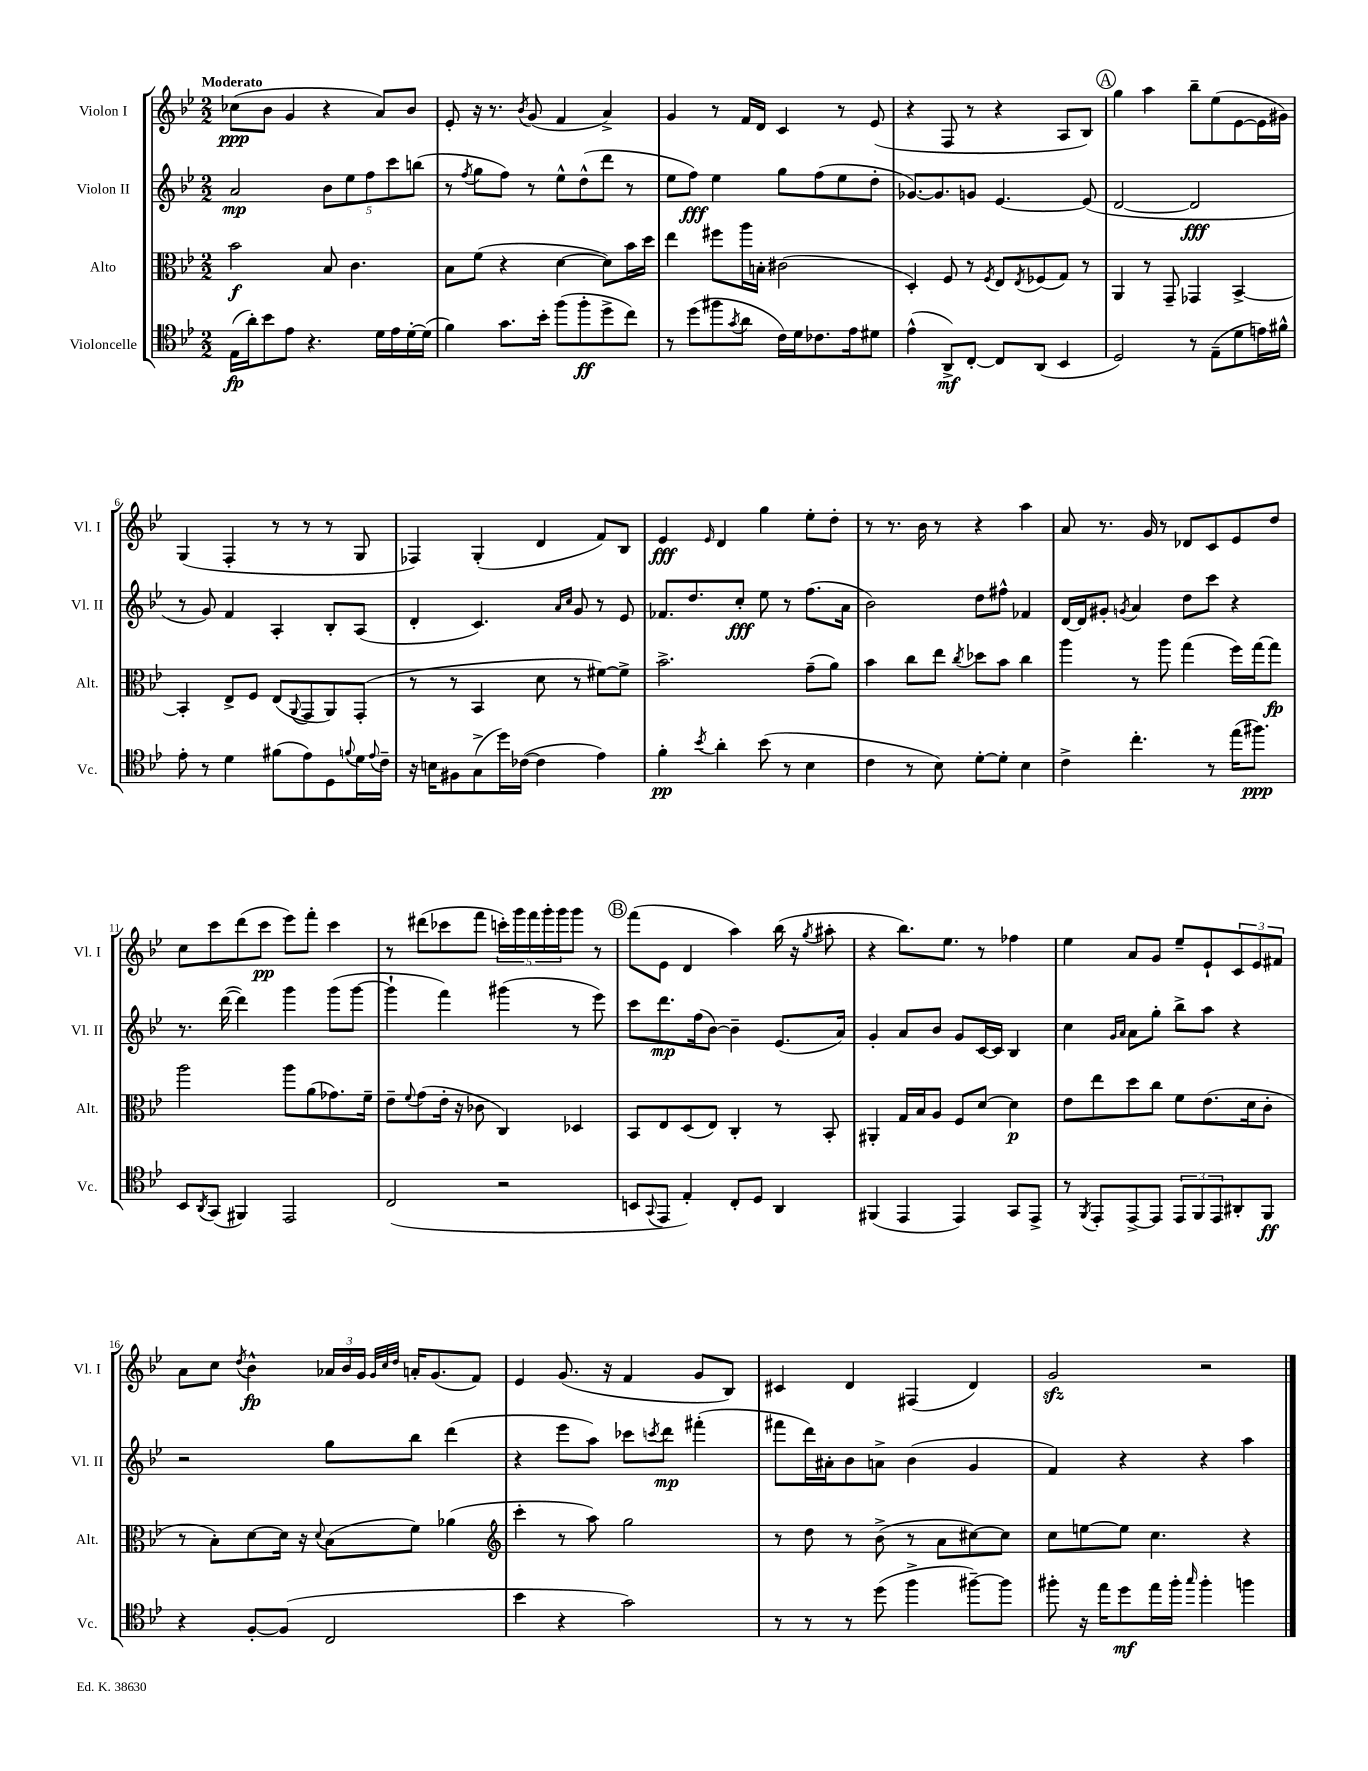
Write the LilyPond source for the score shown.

<<
\new StaffGroup <<
\new Staff = "s0" \with { instrumentName = "Violon I" shortInstrumentName = "Vl. I" } {
    \clef treble \key bes \major \numericTimeSignature \time 2/2 \tempo "Moderato"
    ces''8\ppp( bes'8 g'4 r4 a'8) bes'8 |
    ees'8-. r16 r8. \acciaccatura { bes'8 } g'8( f'4 a'4->) |
    g'4 r8 f'16 d'16 c'4 r8 ees'8( |
    r4 f8 r8 r4 a8 bes8) |
    \mark \markup { \circle "A" } g''4 a''4 bes''8-- ees''8( ees'8~ ees'16 gis'16) |
    g4( f4-. r8 r8 r8 g8 |
    fes4) g4-.( d'4 f'8) bes8 |
    ees'4\fff \grace { ees'16 } d'4 g''4 ees''8-. d''8-. |
    r8 r8. bes'16 r8 r4 a''4 |
    a'8 r8. g'16 r8 des'8 c'8 ees'8 d''8 |
    c''8 c'''8 d'''8( c'''8\pp ees'''8) f'''8-. c'''4 |
    r8 dis'''8( ces'''8 f'''8 \tuplet 5/4 { c'''16-.) g'''16 f'''16 g'''16-. g'''16 } g'''8 r8 |
    \mark \markup { \circle "B" } f'''8( ees'8 d'4 a''4) bes''16( r16 \acciaccatura { g''8 } ais''8-. |
    r4 bes''8.) ees''8. r8 fes''4 |
    ees''4 a'8 g'8 ees''8-- ees'8-! \tuplet 3/2 { c'8 ees'8 fis'8 } |
    a'8 c''8 \acciaccatura { d''8 } bes'4-^\fp \tuplet 3/2 { aes'16 bes'16 g'16 } \grace { g'32 c''32 d''32 } a'16-. g'8.( f'8) |
    ees'4 g'8.( r16 f'4 g'8 bes8) |
    cis'4 d'4 fis4( d'4) |
    g'2\sfz r2 \bar "|." |
}
\new Staff = "s1" \with { instrumentName = "Violon II" shortInstrumentName = "Vl. II" } {
    \clef treble \key bes \major \numericTimeSignature \time 2/2
    a'2\mp \tuplet 5/4 { bes'8 ees''8 f''8 c'''8 b''8( } |
    r8 \acciaccatura { f''8 } g''8 f''8) r8 ees''8-^ d''8-^( d'''8 r8 |
    ees''8 f''8\fff) ees''4 g''8 f''8( ees''8 d''8-. |
    ges'8.~) ges'8. g'8 ees'4.~ ees'8( |
    \mark \markup { \circle "A" } d'2~ d'2\fff |
    r8 g'8) f'4 a4-. bes8-. a8( |
    d'4-. c'4.) \grace { a'16 c''16 } g'8 r8 ees'8 |
    fes'8. d''8. c''8-.\fff ees''8 r8 f''8.( a'16 |
    bes'2) d''8 fis''8-^ fes'4 |
    d'16~ d'16 gis'8-. \acciaccatura { g'8 } a'4 d''8 c'''8 r4 |
    r8. d'''16~( d'''4) g'''4 g'''8( g'''8~ |
    g'''4-! f'''4) gis'''4( r8 ees'''8) |
    \mark \markup { \circle "B" } c'''8 d'''8.\mp f''16( bes'8~) bes'4-- ees'8.( a'16) |
    g'4-. a'8 bes'8 g'8 c'16~ c'16 bes4 |
    c''4 \grace { g'16 a'16 } a'8 g''8-. bes''8-> a''8 r4 |
    r2 g''8 bes''8 d'''4( |
    r4 ees'''8 a''8) ces'''8 \acciaccatura { c'''8 } d'''8\mp fis'''4-.( |
    fis'''8 d'''16) ais'16-. bes'8 a'8-> bes'4( g'4 |
    f'4) r4 r4 a''4 \bar "|." |
}
\new Staff = "s2" \with { instrumentName = "Alto" shortInstrumentName = "Alt." } {
    \clef alto \key bes \major \numericTimeSignature \time 2/2
    bes'2\f bes8 c'4. |
    bes8 f'8( r4 d'4~ d'8) bes'16 d''16 |
    ees''4 fis''8 a''16 b16-. cis'2( |
    d4-.) f8 r8 \acciaccatura { f8 } ees8 \acciaccatura { ees8 } fes8( g8) r8 |
    \mark \markup { \circle "A" } a,4 r8 g,8-- ges,4 bes,4~-> |
    bes,4-. ees8-> f8 ees8( \appoggiatura { a,8 } g,8 a,8) g,8-.( |
    r8 r8 bes,4 d'8 r8 fis'8~) fis'8-> |
    bes'2.-> g'8--( a'8) |
    bes'4 c''8 ees''8 \acciaccatura { c''8 } des''8 bes'8 c''4 |
    a''4 r8 a''8 g''4( f''16) g''16~ g''8\fp |
    a''2 a''8 a'8( ges'8.) f'16-- |
    ees'8-- \appoggiatura { f'8 } g'8( ees'16-. r16 ces'8 c4) des4 |
    \mark \markup { \circle "B" } bes,8 ees8 d8( ees8) c4-. r8 bes,8-. |
    ais,4-. g16 bes16 a8 f8 d'8~ d'4\p |
    ees'8 ees''8 d''8 c''8 f'8 ees'8.( d'16 c'8-. |
    r8 bes8-.) d'8~ d'16 r16 \appoggiatura { d'8 } bes8( f'8) aes'4( |
    \clef treble c'''4-. r8 a''8) g''2 |
    r8 d''8 r8 bes'8->( r8 a'8 cis''8~) cis''8 |
    c''8 e''8~ e''8 c''4. r4 \bar "|." |
}
\new Staff = "s3" \with { instrumentName = "Violoncelle" shortInstrumentName = "Vc." } {
    \clef tenor \key bes \major \numericTimeSignature \time 2/2
    ees16\fp( a'16-.) bes'8 ees'8 r4. d'16 ees'16 d'16~-. d'16( |
    f'4) g'8. bes'16-. f''8( f''8-.\ff d''8-> c''8) |
    r8 d''8( fis''8 \acciaccatura { g'8 } a'8 c'16) d'16 ces'8. ees'16 dis'8 |
    ees'4-^( a,8->\mf) c8~-. c8 a,8( bes,4 |
    \mark \markup { \circle "A" } d2) r8 ees8--( d'8 e'16) fis'16-^ |
    ees'8-. r8 d'4 fis'8( ees'8) d8 \appoggiatura { f'8 } d'16 \appoggiatura { ees'8 } c'16-- |
    r16 b16 fis8 g8->( d''16) ces'16~( ces'4 ees'4) |
    f'4-.\pp \acciaccatura { bes'8 } a'4-. bes'8( r8 bes4 |
    c'4 r8 bes8) d'8~-. d'8-. bes4 |
    c'4-> c''4.-. r8 ees''16( fis''8.\ppp) |
    bes,8 \acciaccatura { a,8 } g,8( fis,4) ees,2 |
    c2( r2 |
    \mark \markup { \circle "B" } b,8 \appoggiatura { g,8 } ees,8 ees4-.) c8-. d8 a,4 |
    fis,4( ees,4 ees,4) g,8 ees,8-> |
    r8 \acciaccatura { f,8 } ees,8-. ees,8~-> ees,8 \tuplet 3/2 { ees,8 f,8 ees,8 } ais,8-. f,8\ff |
    r4 f8~-. f8( c2 |
    bes'4 r4 g'2) |
    r8 r8 r8 d''8( f''4-> fis''8~--) fis''8 |
    fis''8-. r16 ees''16 d''8\mf ees''16 fis''16-. \grace { g''16 } fis''4-. f''4 \bar "|." |
}
>>
>>
